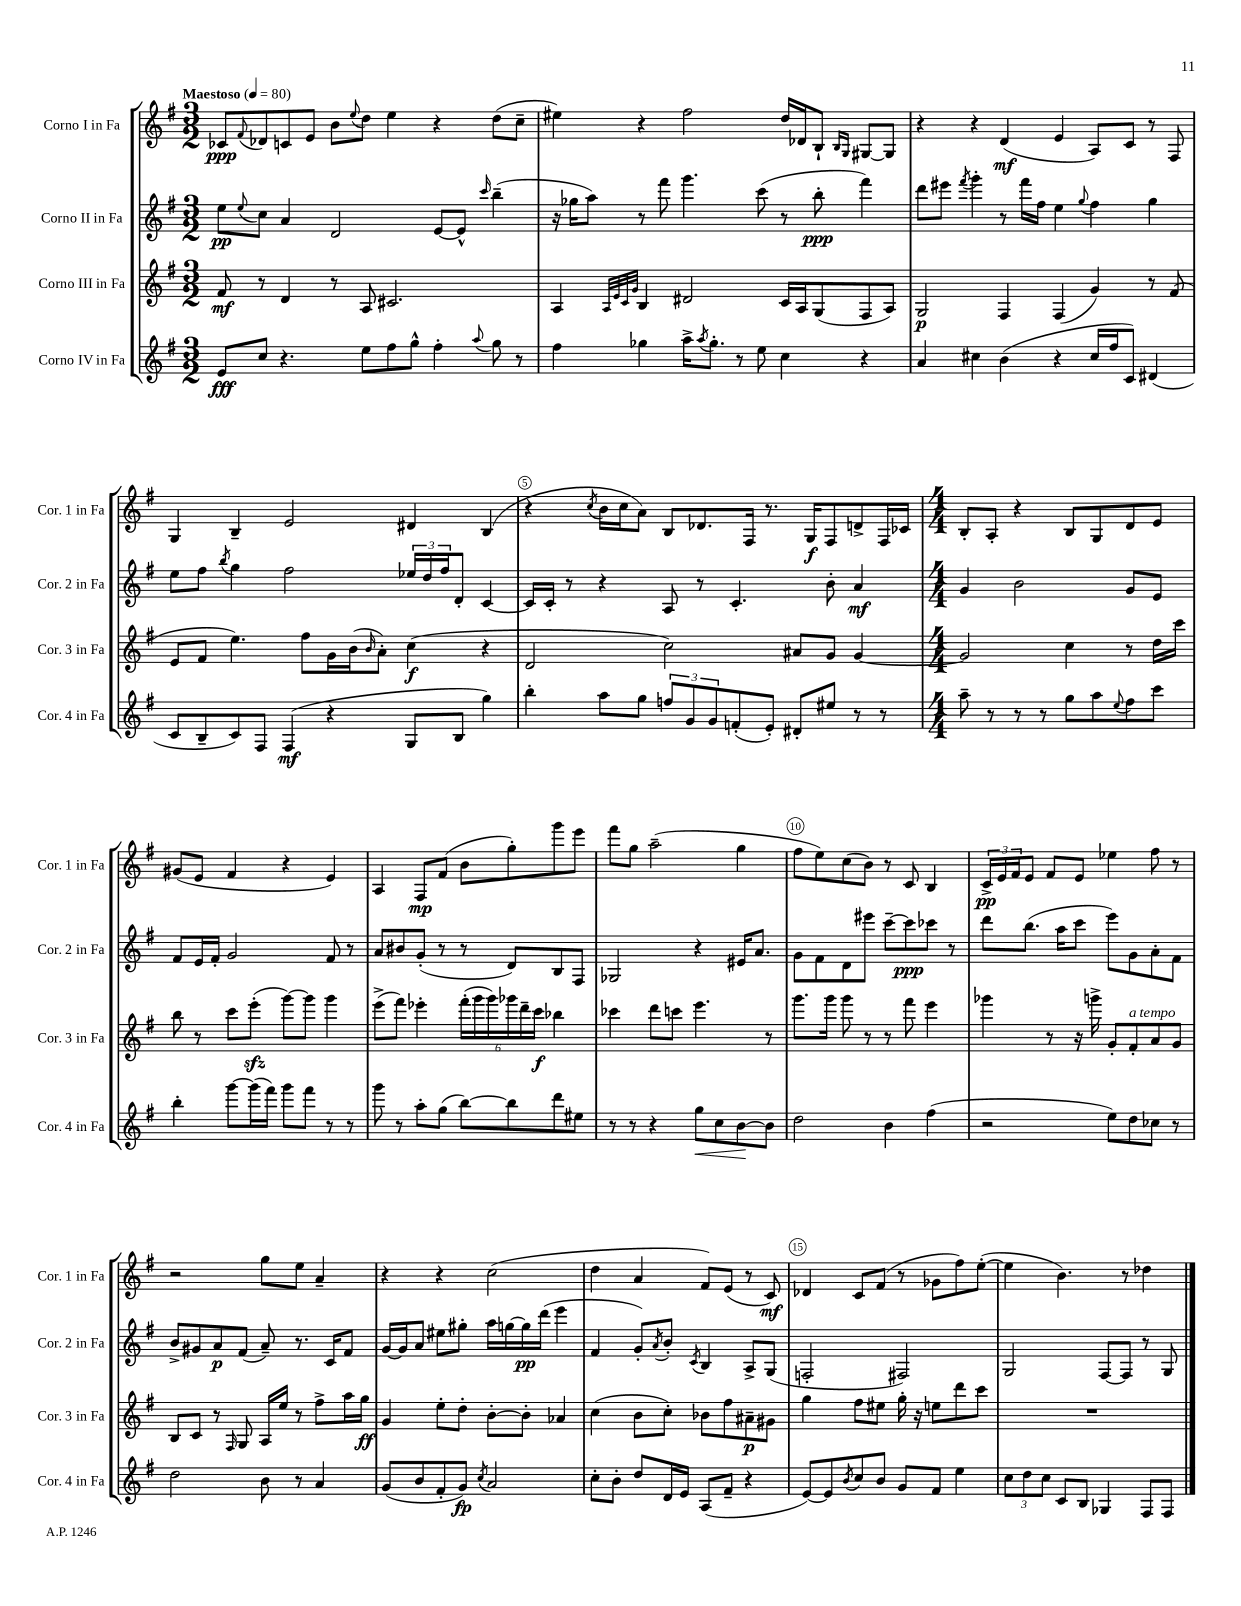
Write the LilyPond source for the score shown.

<<
\new StaffGroup <<
\new Staff = "s0" \with { instrumentName = "Corno I in Fa" shortInstrumentName = "Cor. 1 in Fa" } {
    \clef treble \key g \major \numericTimeSignature \time 3/2 \tempo "Maestoso" 4 = 80
    ces'8\ppp \appoggiatura { fis'8 } des'8 c'8 e'8 b'8 \appoggiatura { e''8 } d''8 e''4 r4 d''8( c''8-- |
    eis''4) r4 fis''2 d''16 des'16 b8-! \grace { b16 g16 } gis8~ gis8 |
    r4 r4 d'4\mf( e'4 a8) c'8 r8 fis8 |
    g4 b4-- e'2 dis'4 b4( |
    r4 \acciaccatura { c''8 } b'16 c''16 a'8) b8 des'8. fis16 r8. g16\f fis8 d'8-> fis16 ces'16 |
    \numericTimeSignature \time 4/4 b8-. a8-. r4 b8 g8 d'8 e'8 |
    gis'8( e'8 fis'4 r4 e'4) |
    a4 fis8\mp fis'8( b'8 g''8-.) g'''8 e'''8 |
    fis'''8 g''8 a''2--( g''4 |
    fis''8 e''8) c''8( b'8) r8 c'8 b4 |
    \tuplet 3/2 { c'16->\pp e'16 fis'16 } e'8 fis'8 e'8 ees''4 fis''8 r8 |
    r2 g''8 e''8 a'4-- |
    r4 r4 c''2( |
    d''4 a'4 fis'8) e'8( r8 c'8\mf) |
    des'4 c'8 fis'8( r8 ges'8 fis''8) e''8~-.( |
    e''4 b'4.) r8 des''4 \bar "|." |
}
\new Staff = "s1" \with { instrumentName = "Corno II in Fa" shortInstrumentName = "Cor. 2 in Fa" } {
    \clef treble \key g \major \numericTimeSignature \time 3/2
    e''8\pp \appoggiatura { e''8 } c''8 a'4 d'2 e'8~ e'8-^ \grace { c'''16 } b''4--( |
    r16 ges''16 a''8) r8 fis'''8 g'''4. c'''8( r8 b''8-.\ppp fis'''4) |
    d'''8 eis'''8 \acciaccatura { fis'''8 } g'''4-. r8 fis'''16 fis''16 e''4 \appoggiatura { g''8 } fis''4 g''4 |
    e''8 fis''8 \acciaccatura { b''8 } g''4 fis''2 \tuplet 3/2 { ees''16 d''16 fis''16 } d'8-. c'4~ |
    c'16 c'16-. r8 r4 a8 r8 c'4.-. b'8-. a'4\mf |
    \numericTimeSignature \time 4/4 g'4 b'2 g'8 e'8 |
    fis'8 e'16 fis'16-. g'2 fis'8 r8 |
    a'8 bis'8 g'8-.( r8 r8 d'8) b8 fis8 |
    ges2 r4 eis'16 a'8. |
    g'8 fis'8 d'8 eis'''8 c'''8~-- c'''8\ppp ces'''8 r8 |
    d'''8 b''8.( a''16 c'''8 e'''8) g'8 a'8-. fis'8 |
    b'8-> gis'8 a'8\p fis'8( a'8--) r8. c'16 fis'8 |
    g'16~ g'16 a'8 eis''8 gis''8-. a''16 g''16~ g''16\pp d'''16( e'''4 |
    fis'4 g'8-.) \acciaccatura { a'8 } b'8-. \acciaccatura { c'8 } b4 a8-> g8( |
    f2-. fis2) |
    g2 fis8~ fis8 r8 g8 \bar "|." |
}
\new Staff = "s2" \with { instrumentName = "Corno III in Fa" shortInstrumentName = "Cor. 3 in Fa" } {
    \clef treble \key g \major \numericTimeSignature \time 3/2
    fis'8\mf r8 d'4 r8 a8 cis'2. |
    a4 \grace { a32 e'32 c'32 g'32 } b4 dis'2 c'16 a16 g8( fis8 a8) |
    g2\p fis4 fis4( g'4) r8 fis'8( |
    e'8 fis'8 e''4.) fis''8 g'16 b'16( \grace { b'16 } a'8-.) c''4\f( r4 |
    d'2 c''2) ais'8 g'8 g'4~ |
    \numericTimeSignature \time 4/4 g'2 c''4 r8 d''16 c'''16 |
    b''8 r8 c'''8 e'''8-.\sfz( g'''8~) g'''8 g'''4 |
    e'''8->( fis'''8) ees'''4-. \tuplet 6/4 { fis'''16-.( g'''16 g'''16) ges'''16 d'''16-- c'''16\f } bes''4 |
    ces'''4 d'''8 c'''8 e'''4. r8 |
    g'''8. g'''16 g'''8 r8 r8 fis'''8 e'''4 |
    ges'''4 r8 r16 g'''16-> g'8-. fis'8-.^\markup { \italic "a tempo" } a'8 g'8 |
    b8 c'8 r8 \grace { fis16 } g8 a16 e''16 r8 fis''8-> a''16 g''16\ff |
    g'4 e''8-. d''8-. b'8~-. b'8-. aes'4 |
    c''4( b'8 c''8-.) bes'8 fis''8 ais'8--\p gis'8 |
    g''4 fis''8 eis''8 g''16-. r16 e''8 d'''8 c'''8 |
    R1 \bar "|." |
}
\new Staff = "s3" \with { instrumentName = "Corno IV in Fa" shortInstrumentName = "Cor. 4 in Fa" } {
    \clef treble \key g \major \numericTimeSignature \time 3/2
    e'8\fff c''8 r4. e''8 fis''8 g''8-^ fis''4-. \appoggiatura { a''8 } g''8 r8 |
    fis''4 ges''4 a''16-> \acciaccatura { a''8 } ges''8.-. r8 e''8 c''4 r4 |
    a'4 cis''4 b'4( r4 cis''16 fis''16 c'8) dis'4( |
    c'8 b8-- c'8) fis8 fis4\mf( r4 g8 b8 g''4) |
    b''4-. a''8 g''8 \tuplet 3/2 { f''8 g'8 g'8 } f'8-.( e'8-.) dis'8-. eis''8 r8 r8 |
    \numericTimeSignature \time 4/4 a''8-- r8 r8 r8 g''8 a''8 \appoggiatura { e''8 } fis''8 c'''8 |
    b''4-. g'''8~ g'''16( fis'''16) g'''8 fis'''8 r8 r8 |
    g'''8 r8 a''8-. g''8( b''8~) b''8 d'''8 eis''8 |
    r8 r8 r4 g''8\< c''8 b'8~\! b'8 |
    d''2 b'4 fis''4( |
    r2 e''8) d''8 ces''8 r8 |
    d''2 b'8 r8 a'4 |
    g'8( b'8 fis'8-. g'8\fp) \acciaccatura { c''8 } a'2 |
    c''8-. b'8-. d''8 d'16 e'16 a8( fis'8-- r4 |
    e'8~) e'8 \acciaccatura { b'8 } c''8 b'8 g'8 fis'8 e''4 |
    \tuplet 3/2 { c''8 d''8 c''8 } c'8 b8 ges4 fis8 fis8 \bar "|." |
}
>>
>>
\layout { \context { \Score \override BarNumber.break-visibility = ##(#f #t #t) barNumberVisibility = #(every-nth-bar-number-visible 5) \override BarNumber.stencil = #(make-stencil-circler 0.1 0.3 ly:text-interface::print) } }
